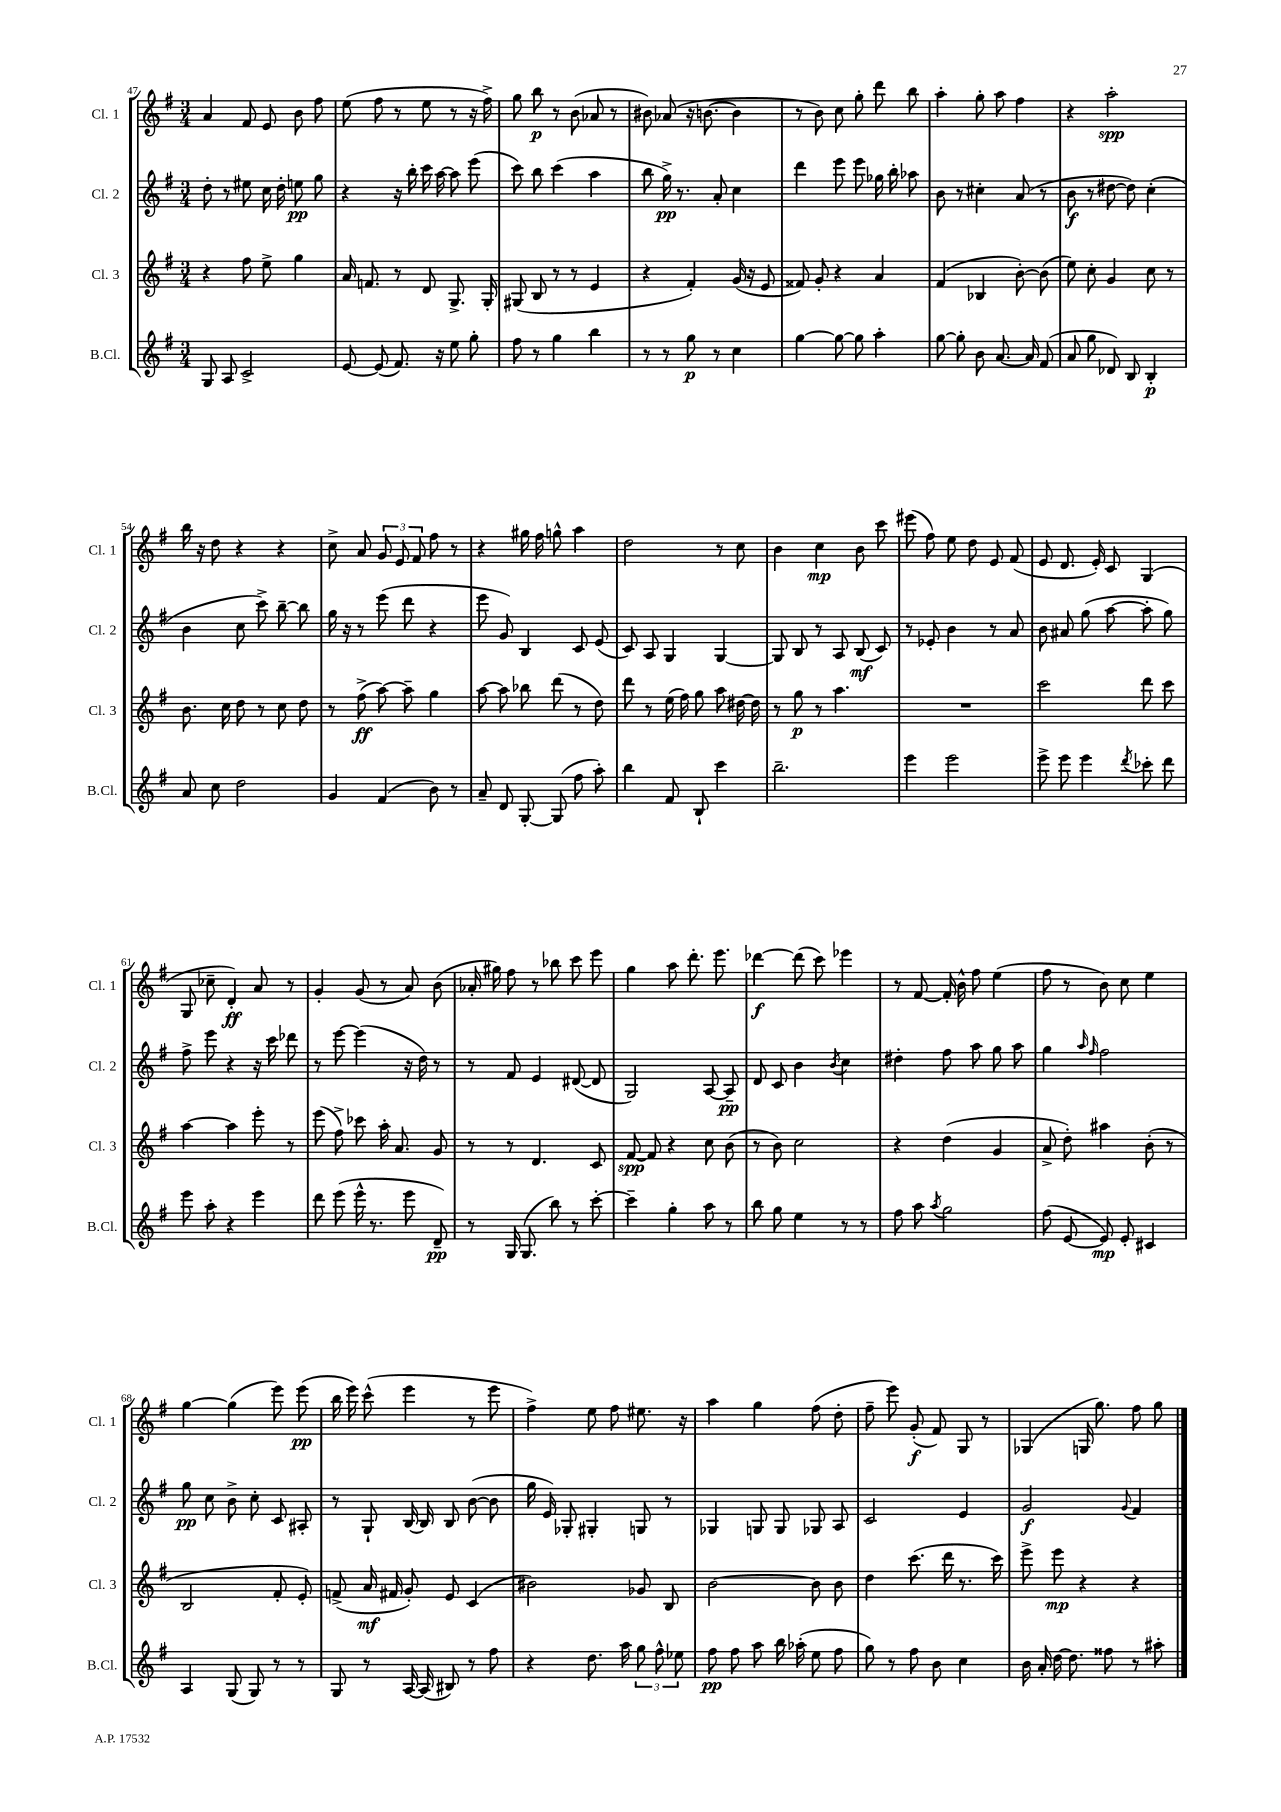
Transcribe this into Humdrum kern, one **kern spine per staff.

**kern	**kern	**kern	**kern
*staff4	*staff3	*staff2	*staff1
*clefG2	*clefG2	*clefG2	*clefG2
*k[f#]	*k[f#]	*k[f#]	*k[f#]
*M3/4	*M3/4	*M3/4	*M3/4
8G	4r	8dd'	4a
8A	.	8r	.
2c^	8ff#	8ee#	8f#
.	8ee^	16cc	8e
.	.	16dd'	.
.	4gg	8ee	8b
.	.	8gg	8ff#
=	=	=	=
[8e	16a	4r	(8ee
.	8.f	.	.
(8e]	.	.	8ff#
8.f#)	8r	16r	8r
.	.	16bb'	.
.	8d	16ccc	8ee
16r	.	[16aa	.
8ee	8.G^	8aa]	8r
8gg'	.	(8eee	16r
.	16G'	.	16ff#^)
=	=	=	=
8ff#	(8G#	8ccc)	8gg
8r	8B	8bb	8bb
4gg	8r	(4ccc	8r
.	8r	.	(8b
4bb	4e	4aa	8a-
.	.	.	8r
=	=	=	=
8r	4r	8bb	8b#)
8r	.	16gg^)	(8a-
.	.	8.r	.
8gg	4f#')	.	16r
.	.	.	[8.b
8r	.	8a'	.
4cc	(16g	4cc	4b]
.	16r	.	.
.	8e	.	.
=	=	=	=
[4gg	8f##)	4ddd	8r
.	8g'	.	8b)
8gg_	4r	8eee	8cc
8gg]	.	8eee	8gg'
4aa'	4a	16gg-	8ddd
.	.	16bb'	.
.	.	8aa-	8bb
=	=	=	=
[8gg	(4f#	8b	4aa'
8gg']	.	8r	.
8b	4B-	4cc#'	8gg'
[8.a	.	.	8aa
.	[8b')	(8a	4ff#
16a]	.	.	.
(8f#	(8b]	8r	.
=	=	=	=
8a	8ee)	8b	4r
8gg	8cc'	8r	.
8d-)	4g	[8dd#	2aa'
8B	.	8dd#])	.
4B'	8cc	(4cc'	.
.	8r	.	.
=	=	=	=
8a	8.b	4b	16bb
.	.	.	16r
8cc	.	.	8dd
.	16cc	.	.
2dd	8dd	8cc	4r
.	8r	8ccc^)	.
.	8cc	[8bb~	4r
.	8dd	8bb]	.
=	=	=	=
4g	8r	16gg	8cc^
.	.	16r	.
.	(8ff#^	8r	8a
(4f#	[8aa)	(8eee	12g
.	.	.	12e
.	8aa~]	8ddd	.
.	.	.	12f#
8b)	4gg	4r	8ff#
8r	.	.	8r
=	=	=	=
8a~	[8aa	8eee	4r
8d	8aa]	8g)	.
[8G'	8bb-	4B	16gg#
.	.	.	16ff#
(8G]	(8ddd	.	8gg^^
8ff#	8r	8c	4aa
8aa')	8dd)	(8e	.
=	=	=	=
4bb	8ddd	8c)	2dd
.	8r	8A	.
8f#	(16ee	4G	.
.	16ff#)	.	.
8B`	8gg	.	.
4ccc	8aa	[4G	8r
.	[16dd#	.	8cc
.	16dd#]	.	.
=	=	=	=
2.bb~	8r	8G]	4b
.	8gg	8B	.
.	8r	8r	4cc
.	4.aa	8A	.
.	.	(8B	8b
.	.	8c)	8ccc
=	=	=	=
4eee	2.r	8r	(8eee#
.	.	8e-'	8ff#)
2eee	.	4b	8ee
.	.	.	8dd
.	.	8r	8e
.	.	8a	(8f#
=	=	=	=
8eee^	2ccc	8b	8e
8eee	.	8a#	8.d
4eee	.	(8gg	.
.	.	.	16e')
.	.	[8aa	8c
8qddd	.	.	.
8ccc-'	8ddd	8aa']	(4G
8ddd	8ccc	8gg)	.
=	=	=	=
8eee	[4aa	8ff#^	8G
8aa'	.	8eee	8cc-~
4r	4aa]	4r	4d')
4eee	8eee'	16r	8a
.	.	16ccc	.
.	8r	8ddd-	8r
=	=	=	=
8ddd	(8eee	8r	4g'
(8eee	8ff#^)	[8eee	.
16eee^^	8ccc-	(4eee]	(8g
8.r	.	.	.
.	16aa'	.	8r
.	8.a	.	.
8eee	.	16r	8a)
.	.	16dd)	.
8d~)	8g	8r	(8b
=	=	=	=
8r	8r	8r	16a-'
.	.	.	16gg#)
16G	8r	8f#	8ff#
(8.G	.	.	.
.	4.d	4e	8r
8bb)	.	.	8bb-
8r	.	([8d#	8ccc
[8ccc'	8c	8d#]	8eee
=	=	=	=
4ccc~]	[8f#	2G)	4gg
.	8f#]	.	.
4gg'	4r	.	8aa
.	.	.	8.ddd'
8aa	8cc	[8A	.
.	.	.	8.eee
8r	(8b	8A~]	.
=	=	=	=
8bb	8r	8d	[4ddd-
8gg	8b)	8c	.
4ee	2cc	4b	(8ddd-]
.	.	.	8ccc)
.	.	8qb	.
8r	.	4cc	4eee-
8r	.	.	.
=	=	=	=
8ff#	4r	4dd#'	8r
8aa	.	.	[8f#
8qaa	.	.	.
2gg	(4dd	8ff#	16f#']
.	.	.	16b^^
.	.	8aa	8ff#
.	4g	8gg	(4ee
.	.	8aa	.
=	=	=	=
(8ff#	8a^	4gg	8ff#
[8e	8dd')	.	8r
.	.	16qqaa	.
.	.	16qqff#	.
8e])	4aa#	2ff#	8b)
8e'	.	.	8cc
4c#	(8b'	.	4ee
.	8r	.	.
=	=	=	=
4A	2B	8gg	[4gg
.	.	8cc	.
(8G	.	8b^	(4gg]
8G)	.	8cc'	.
8r	8f#'	8c	8eee)
8r	8e')	8A#'	(8eee
=	=	=	=
8G	(8f^	8r	16bb
.	.	.	16eee)
8r	16a	8G`	(8ccc^^
.	16f#	.	.
[16A	8g')	[16B	4eee
(16A]	.	16B]	.
8B#)	8e	8B	.
8r	(4c	([8b	8r
8ff#	.	8b]	8eee
=	=	=	=
4r	2b#)	16gg	4ff#^)
.	.	16e)	.
.	.	8G-'	.
8.dd	.	4G#'	8ee
.	.	.	8ff#
16aa	.	.	.
12gg	8g-	8G	8.ee#
12ff#^^	.	.	.
.	8B	8r	.
12ee-	.	.	.
.	.	.	16r
=	=	=	=
8ff#	[2b	4G-	4aa
8ff#	.	.	.
8aa	.	8G	4gg
16bb	.	8G	.
(16aa-'	.	.	.
8ee	8b]	8G-	(8ff#
8ff#	8b	8A	8dd'
=	=	=	=
8gg)	4dd	2c	8ff#~
8r	.	.	8eee)
8ff#	(8.ccc	.	(8g'
8b	.	.	8f#)
.	16ddd	.	.
4cc	8.r	4e	8G
.	.	.	8r
.	16ccc)	.	.
=	=	=	=
16b	8eee^	2g	(4G-
16a'	.	.	.
[16dd	8eee	.	.
8.dd]	.	.	.
.	4r	.	16G
.	.	.	8.gg)
8ff##	.	.	.
.	.	8qqg	.
8r	4r	4f#	8ff#
8aa#'	.	.	8gg
==	==	==	==
*-	*-	*-	*-
